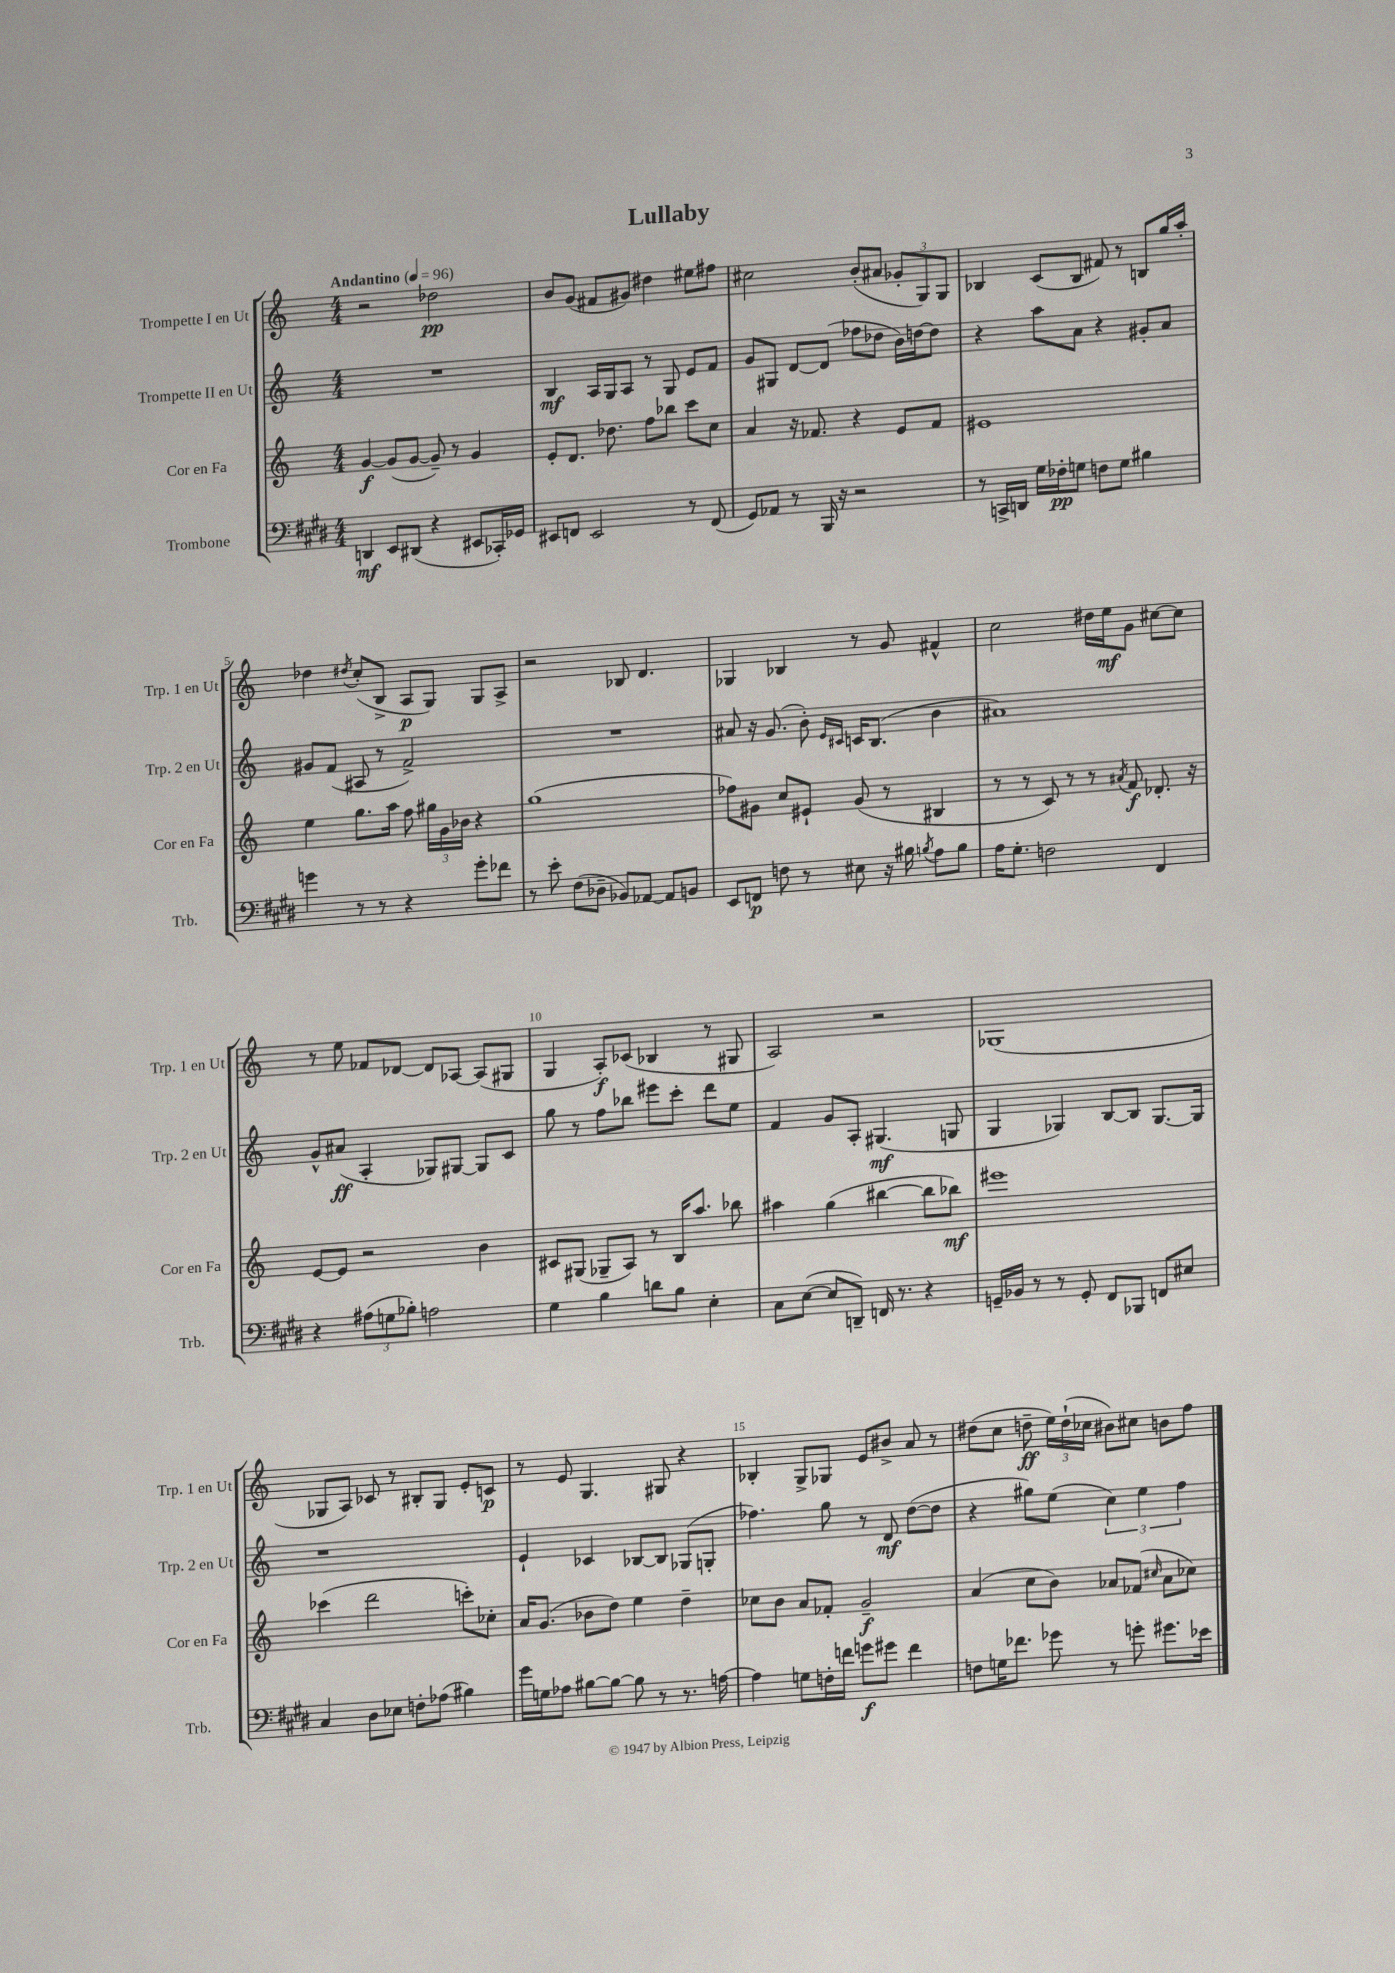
\header { title = "Lullaby" }
<<
\new StaffGroup <<
\new Staff = "s0" \with { instrumentName = "Trompette I en Ut" shortInstrumentName = "Trp. 1 en Ut" } {
    \clef treble \key c \major \numericTimeSignature \time 4/4 \tempo "Andantino" 4 = 96
    \autoBeamOff r2 des''2\pp |
    b'8[ g'8]( fis'8[ gis'8]) dis''4 eis''8[ fis''8] |
    cis''2 b'8[-.( ais'8] \tuplet 3/2 { ges'8[-. g8) g8] } |
    bes4 c'8[( bes8] fis'8) r8 b8[ g''16 a''16]-. |
    des''4 \acciaccatura { dis''8 } c''8[-.( b8]-> a8[\p g8]) g8[ a8]-> |
    r2 bes8 d'4. |
    ges4 bes4 r8 g'8 fis'4-^ |
    c''2 dis''16[ e''16\mf g'8] cis''8[~ cis''8] |
    r8 e''8 fes'8[ des'8]~ des'8[ aes8]~ aes8[( gis8] |
    g4 a8[-.\f) ces'8]( bes4 r8 gis8 |
    a2) r2 |
    ges1( |
    ges8[ a8]) ces'8 r8 bis8[-. ges8] e'8[-. c'8]\p |
    r8 e'8 g4. gis8 r4 |
    bes4-. g8[-> ges8] e'8[ bis'8]-> a'8 r8 |
    dis''8[( c''8] d''8--\ff \tuplet 3/2 { e''16[) d''16-!( ces''16] } bis'8[) cis''8] b'8[ f''8] \bar "|." |
}
\new Staff = "s1" \with { instrumentName = "Trompette II en Ut" shortInstrumentName = "Trp. 2 en Ut" } {
    \clef treble \key c \major \numericTimeSignature \time 4/4
    \autoBeamOff R1 |
    b4\mf a16[ g16 a8] r8 g8 e'8[ f'8] |
    g'8[ gis8] d'8[~ d'8]( fes''8[ des''8] b'16[) d''16~ d''8] |
    r4 a''8[ a'8] r4 gis'8[-. a'8] |
    gis'8[ f'8]( ais8 r8 f'2->) |
    R1 |
    ais'8 r16 g'8.( b'8-.) \grace { e'16[ cis'16] } c'16[ b8.]( b'4 |
    ais'1) |
    g'8[-^ ais'8]\ff( a4-. ges8[) gis8]~ gis8[ c'8] |
    g''8 r8 f''8[ bes''8] eis'''8[ c'''8]-. d'''8[ e''8] |
    f'4 g'8[ a8]-. gis4.\mf( g8 |
    g4 ges4) b8[~ b8] ges8.[~ ges16] |
    r1 |
    e'4-! ces'4 bes8[~ bes8] ges8[( g8]-. |
    fes''4.) g''8 r8 d'8\mf d''8[~( d''8] |
    r4 gis''8[) e''8]( \tuplet 3/2 { c''4) e''4 f''4 } \bar "|." |
}
\new Staff = "s2" \with { instrumentName = "Cor en Fa" shortInstrumentName = "Cor en Fa" } {
    \clef treble \key c \major \numericTimeSignature \time 4/4
    \autoBeamOff g'4~\f g'8[( g'8]~ g'8--) r8 g'4 |
    e'8[-. d'8.] des''8. f''8[ bes''8] c'''8[ c''8] |
    a'4 r16 fes'8. r4 e'8[ fes'8] |
    eis'1 |
    e''4 g''8.[ a''16] f''8 \tuplet 3/2 { gis''16[ g'16 bes'16] } r4 |
    g''1( |
    fes''8[) gis'8] c''8[ eis'8]-! gis'8( r8 bis4 |
    r8 r8 c'8) r8 r8 \acciaccatura { ais'8 } f'8\f des'8.-. r16 |
    e'8[~ e'8] r2 b'4 |
    cis'8[ gis8]( ges8[-- a8]) r8 b16[ a''8.] bes''8 |
    ais''4 g''4( bis''4~ bis''8[ bes''8]\mf) |
    eis'''1 |
    ces'''4( d'''2 c'''8[-.) ces''8]-. |
    a'16[ g'8.]( bes'8[ d''8]) e''4 d''4-- |
    ces''8[ b'8] a'8[ fes'8]-. g'2--\f |
    a'4( c''8[ b'8]) aes'8[ fes'8]( \grace { cis''16 } aes'8[ ces''8]) \bar "|." |
}
\new Staff = "s3" \with { instrumentName = "Trombone" shortInstrumentName = "Trb." } {
    \clef bass \key e \major \numericTimeSignature \time 4/4
    \autoBeamOff d,4\mf e,8[ dis,8]( r4 eis,8[ ces,16-.) ges,16] |
    eis,8[ f,8] eis,2 r8 f,8( |
    gis,8[) aes,8] r8 b,,16 r16 r2 |
    r8 c,16[-> d,16] gis16[ fes16-.\pp g8] f8[ g8] bis4 |
    g'4 r8 r8 r4 g'8[-. fes'8] |
    r8 e'8-. fis8[( des8]-- bes,8[) aes,8]~ aes,8[ b,8] |
    e,8[ f,8]\p f8 r8 eis8 r16 bis16 \acciaccatura { b8 } a8[ b8] |
    a16[ gis8.]-. f2 fis,4 |
    r4 \tuplet 3/2 { ais8[( g8 bes8]-.) } a2 |
    gis4 b4 d'8[ b8] e4-. |
    cis8[ e8]~( e8[ d,8]--) f,16 r8. r4 |
    g,16[-- bes,16] r8 r8 g,8-. fis,8[ bes,,8] f,8[ eis8] |
    cis4 dis8[ ees8] f8[-. aes8]( bis4) |
    gis'16[ g16 aes8] bis8[~ bis8]~ bis8 r8 r8. a16~ |
    a4 g8[ f16-. f'16] g'8[\f gis'8] f'4 |
    f8[ g16 fes'8.] ges'8 r8 g'8-. gis'8.[ ees'16] \bar "|." |
}
>>
>>
\layout { \context { \Score \override BarNumber.break-visibility = ##(#f #t #t) barNumberVisibility = #(every-nth-bar-number-visible 5) } }
